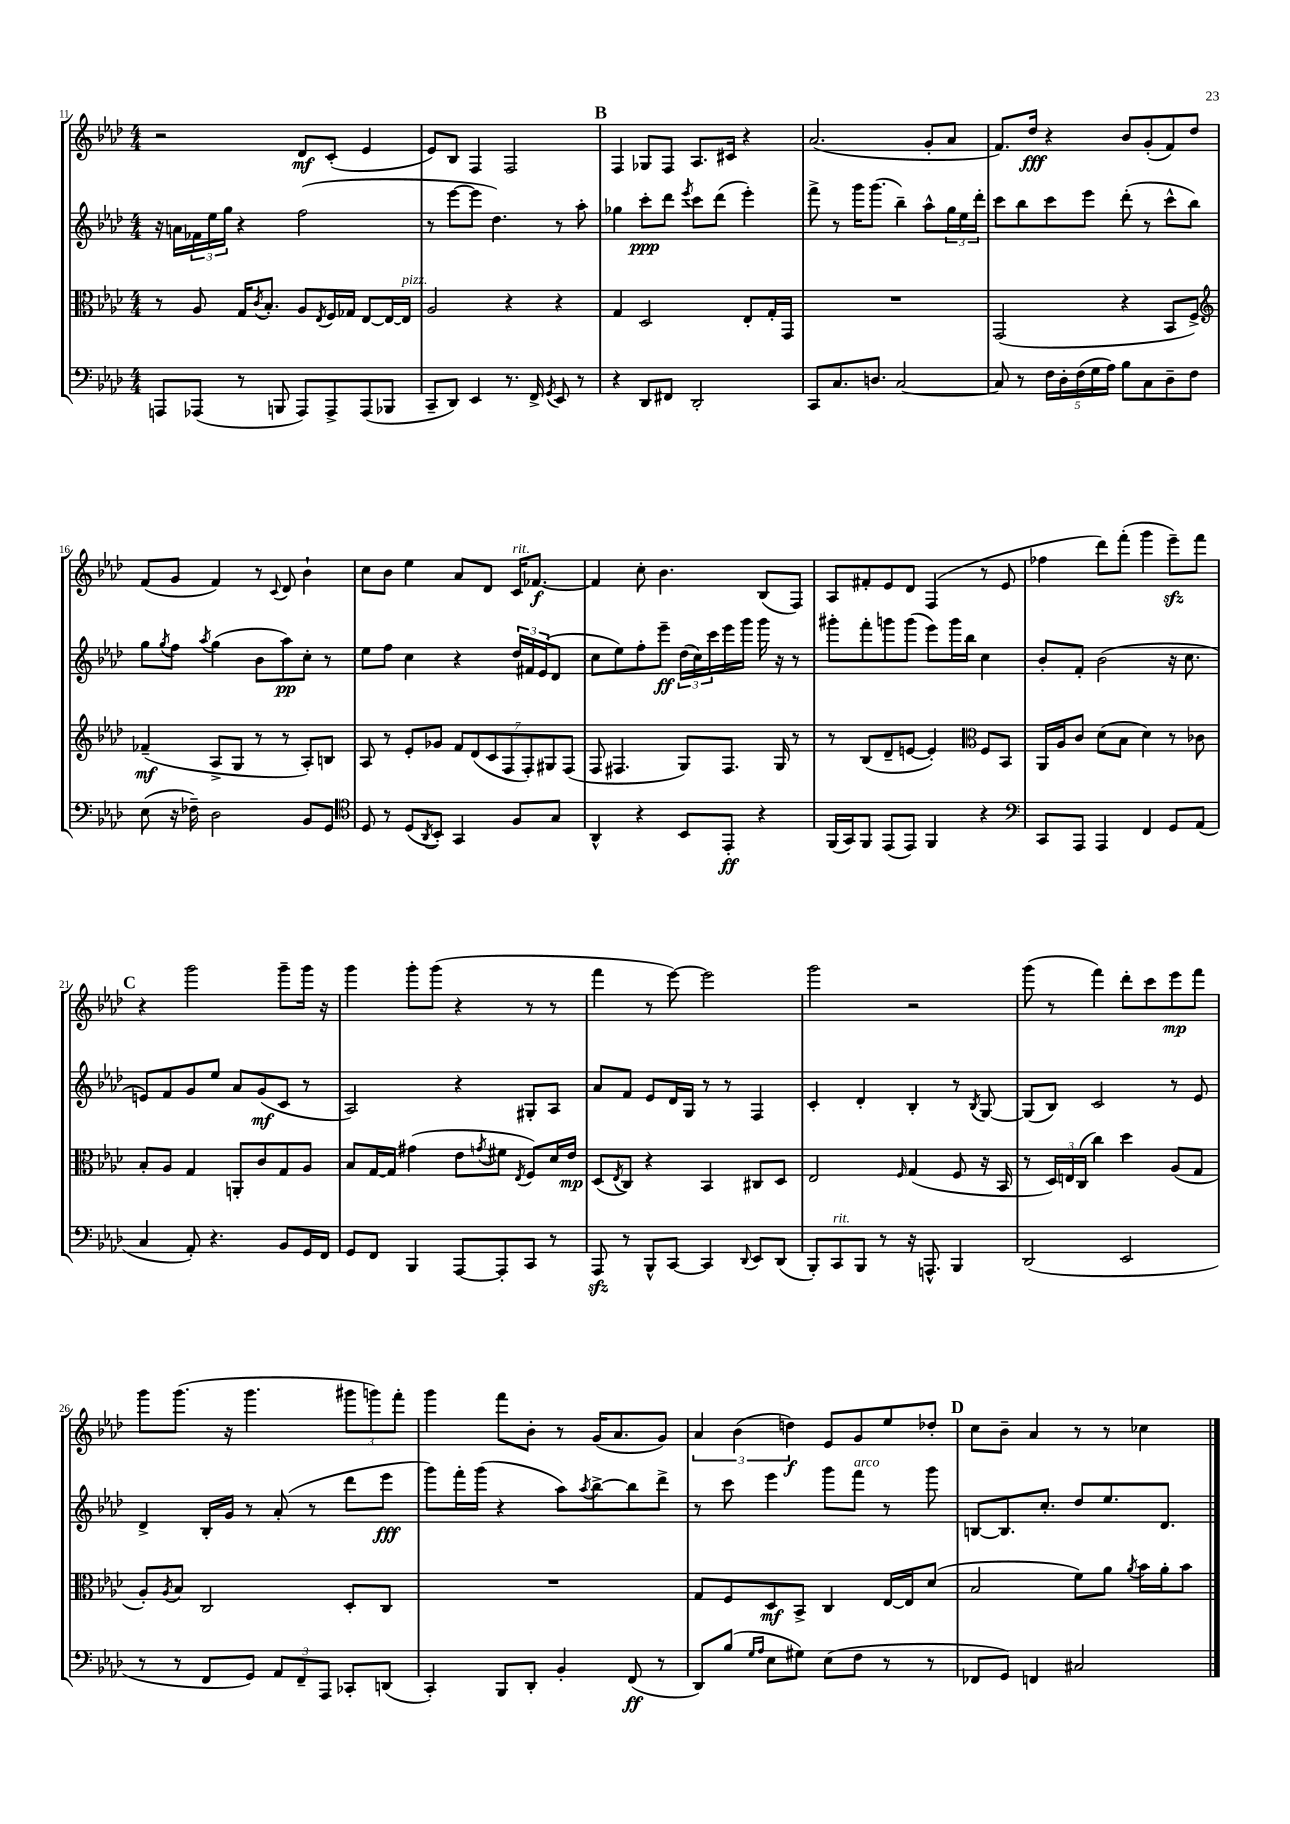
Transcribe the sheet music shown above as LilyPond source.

<<
\new StaffGroup <<
\new Staff = "s0" {
    \clef treble \key aes \major \numericTimeSignature \time 4/4
    r2 des'8\mf c'8-.( ees'4 |
    ees'8) bes8 f4 f2 |
    \mark \markup { \bold "B" } f4 ges8 f8 aes8. cis'16 r4 |
    aes'2.( g'8-. aes'8 |
    f'8.) des''16\fff r4 bes'8 g'8-.( f'8) des''8 |
    f'8( g'8 f'4) r8 \appoggiatura { c'8 } des'8 bes'4-! |
    c''8 bes'8 ees''4 aes'8 des'8 c'16^\markup { \italic "rit." } fes'8.~\f |
    fes'4 c''8-. bes'4. bes8( f8) |
    aes8 fis'8-. ees'8 des'8 f4( r8 ees'8 |
    fes''4 des'''8) f'''8-.( g'''4 ees'''8--\sfz) f'''8 |
    \mark \markup { \bold "C" } r4 g'''2 g'''8-- g'''16 r16 |
    g'''4 g'''8-. g'''8( r4 r8 r8 |
    f'''4 r8 ees'''8~) ees'''2 |
    g'''2 r2 |
    g'''8( r8 f'''4) des'''8-. c'''8 ees'''8\mp f'''8 |
    g'''8 g'''8.( r16 g'''4. \tuplet 3/2 { gis'''8 g'''8) f'''8-. } |
    g'''4 f'''8 bes'8-. r8 g'16( aes'8. g'8) |
    \tuplet 3/2 { aes'4 bes'4( d''4\f) } ees'8 g'8 ees''8 des''8-. |
    \mark \markup { \bold "D" } c''8 bes'8-- aes'4 r8 r8 ces''4 \bar "|." |
}
\new Staff = "s1" {
    \clef treble \key aes \major \numericTimeSignature \time 4/4
    r16 a'16 \tuplet 3/2 { fes'16 ees''16 g''16 } r4 f''2( |
    r8 ees'''8~ ees'''8 des''4.) r8 aes''8-. |
    \mark \markup { \bold "B" } ges''4 c'''8-.\ppp des'''8 \acciaccatura { ees'''8 } c'''8 des'''8( ees'''4-.) |
    f'''8-> r8 g'''16 g'''8.( bes''4--) aes''8-^ \tuplet 3/2 { g''16 ees''16 des'''16-. } |
    c'''8 bes''8 c'''8 ees'''8 des'''8-.( r8 c'''8-^ bes''8) |
    g''8 \acciaccatura { g''8 } f''8 \acciaccatura { aes''8 } g''4( bes'8 aes''8\pp) c''8-. r8 |
    ees''8 f''8 c''4 r4 \tuplet 3/2 { des''16 fis'16 ees'16( } des'8 |
    c''8 ees''8) f''8-. ees'''8--\ff \tuplet 3/2 { des''16( c''16) c'''16 } ees'''16 g'''16 g'''16 r16 r8 |
    gis'''8-. f'''8-. g'''8 g'''8( ees'''8) g'''16 bes''16 c''4 |
    bes'8-. f'8-. bes'2( r16 c''8. |
    \mark \markup { \bold "C" } e'8) f'8 g'8 ees''8 aes'8 g'8\mf( c'8 r8 |
    aes2) r4 gis8-. aes8 |
    aes'8 f'8 ees'8 des'16 g16 r8 r8 f4 |
    c'4-. des'4-. bes4-. r8 \acciaccatura { bes8 } g8~ |
    g8( bes8) c'2 r8 ees'8 |
    des'4-> bes16-. g'16 r8 aes'8-.( r8 des'''8 ees'''8\fff |
    g'''8) f'''16-. g'''16( r4 aes''8) \acciaccatura { aes''8 } bes''8~-> bes''8 des'''8-> |
    r8 c'''8 ees'''4 g'''8 f'''8^\markup { \italic "arco" } r8 g'''8 |
    \mark \markup { \bold "D" } b8~ b8. c''8.-. des''8 ees''8. des'8. \bar "|." |
}
\new Staff = "s2" {
    \clef alto \key aes \major \numericTimeSignature \time 4/4
    r8 aes8 g16 \acciaccatura { c'8 } bes8.-. aes8 \acciaccatura { ees8 } f16 ges16 ees8~ ees16~ ees16^\markup { \italic "pizz." } |
    aes2 r4 r4 |
    \mark \markup { \bold "B" } g4 des2 ees8-. g16-. g,16 |
    R1 |
    g,2( r4 bes,8 f8->) |
    \clef treble fes'4--\mf( aes8-> g8 r8 r8 aes8-.) b8 |
    aes8 r8 ees'8-. ges'8 \tuplet 7/4 { f'8 des'8( c'8 f8 f8-.) gis8 f8( } |
    f8 fis4. g8) fis8. g16 r8 |
    r8 bes8( des'8-- e'8~ e'4-.) \clef alto f8 bes,8 |
    aes,16 aes16 c'8 des'8( bes8 des'4) r8 ces'8 |
    \mark \markup { \bold "C" } bes8-. aes8 g4 a,8-. c'8 g8 aes8 |
    bes8 g16~ g16 gis'4( ees'8 \acciaccatura { g'8 } fis'8 \acciaccatura { ees8 } f8) des'16 ees'16\mp |
    des8( \acciaccatura { ees8 } c8) r4 bes,4 cis8 des8 |
    ees2 \grace { f16 } g4( f8 r16 bes,16 |
    r8 \tuplet 3/2 { des16) e16 c16( } c''4) des''4 aes8( g8 |
    aes8-.) \acciaccatura { aes8 } bes8 c2 des8-. c8 |
    R1 |
    g8 f8 des8\mf bes,8-> c4 ees16~ ees16 des'8( |
    \mark \markup { \bold "D" } bes2 f'8) aes'8 \acciaccatura { aes'8 } bes'16 aes'16-. bes'8 \bar "|." |
}
\new Staff = "s3" {
    \clef bass \key aes \major \numericTimeSignature \time 4/4
    a,,8 aes,,8( r8 b,,8 aes,,8) aes,,8-> aes,,8( bes,,8 |
    c,8-- des,8) ees,4 r8. f,16-> \acciaccatura { g,8 } ees,8 r8 |
    \mark \markup { \bold "B" } r4 des,8 fis,8 des,2-. |
    c,8 c8. d8. c2~ |
    c8 r8 \tuplet 5/4 { f16 des16-. f16( g16 aes16) } bes8 c8 des8-- f8 |
    ees8( r16 fes16--) des2 bes,8 g,8 |
    \clef tenor des8 r8 des8( \acciaccatura { aes,8 } bes,8-.) g,4 f8 g8 |
    aes,4-^ r4 bes,8 ees,8-.\ff r4 |
    f,16( g,16) f,8 ees,8( ees,8) f,4 r4 |
    \clef bass c,8 aes,,8 aes,,4 f,4 g,8 aes,8( |
    \mark \markup { \bold "C" } c4 aes,8-.) r4. bes,8 g,16 f,16 |
    g,8 f,8 bes,,4 aes,,8~ aes,,8-. c,8 r8 |
    aes,,8\sfz r8 bes,,8-^ c,8~ c,4 \appoggiatura { des,8 } ees,8 des,8( |
    bes,,8-.) c,8^\markup { \italic "rit." } bes,,8 r8 r16 a,,8.-^ bes,,4 |
    des,2( ees,2 |
    r8 r8 f,8 g,8) \tuplet 3/2 { aes,8 f,8-- aes,,8 } ces,8-. d,8( |
    c,4-.) bes,,8 des,8-. bes,4-. f,8\ff( r8 |
    des,8) bes8( \grace { g16 aes16 } ees8 gis8) ees8( f8 r8 r8 |
    \mark \markup { \bold "D" } fes,8 g,8) f,4 cis2 \bar "|." |
}
>>
>>
\layout { \context { \Score currentBarNumber = #11 } }
